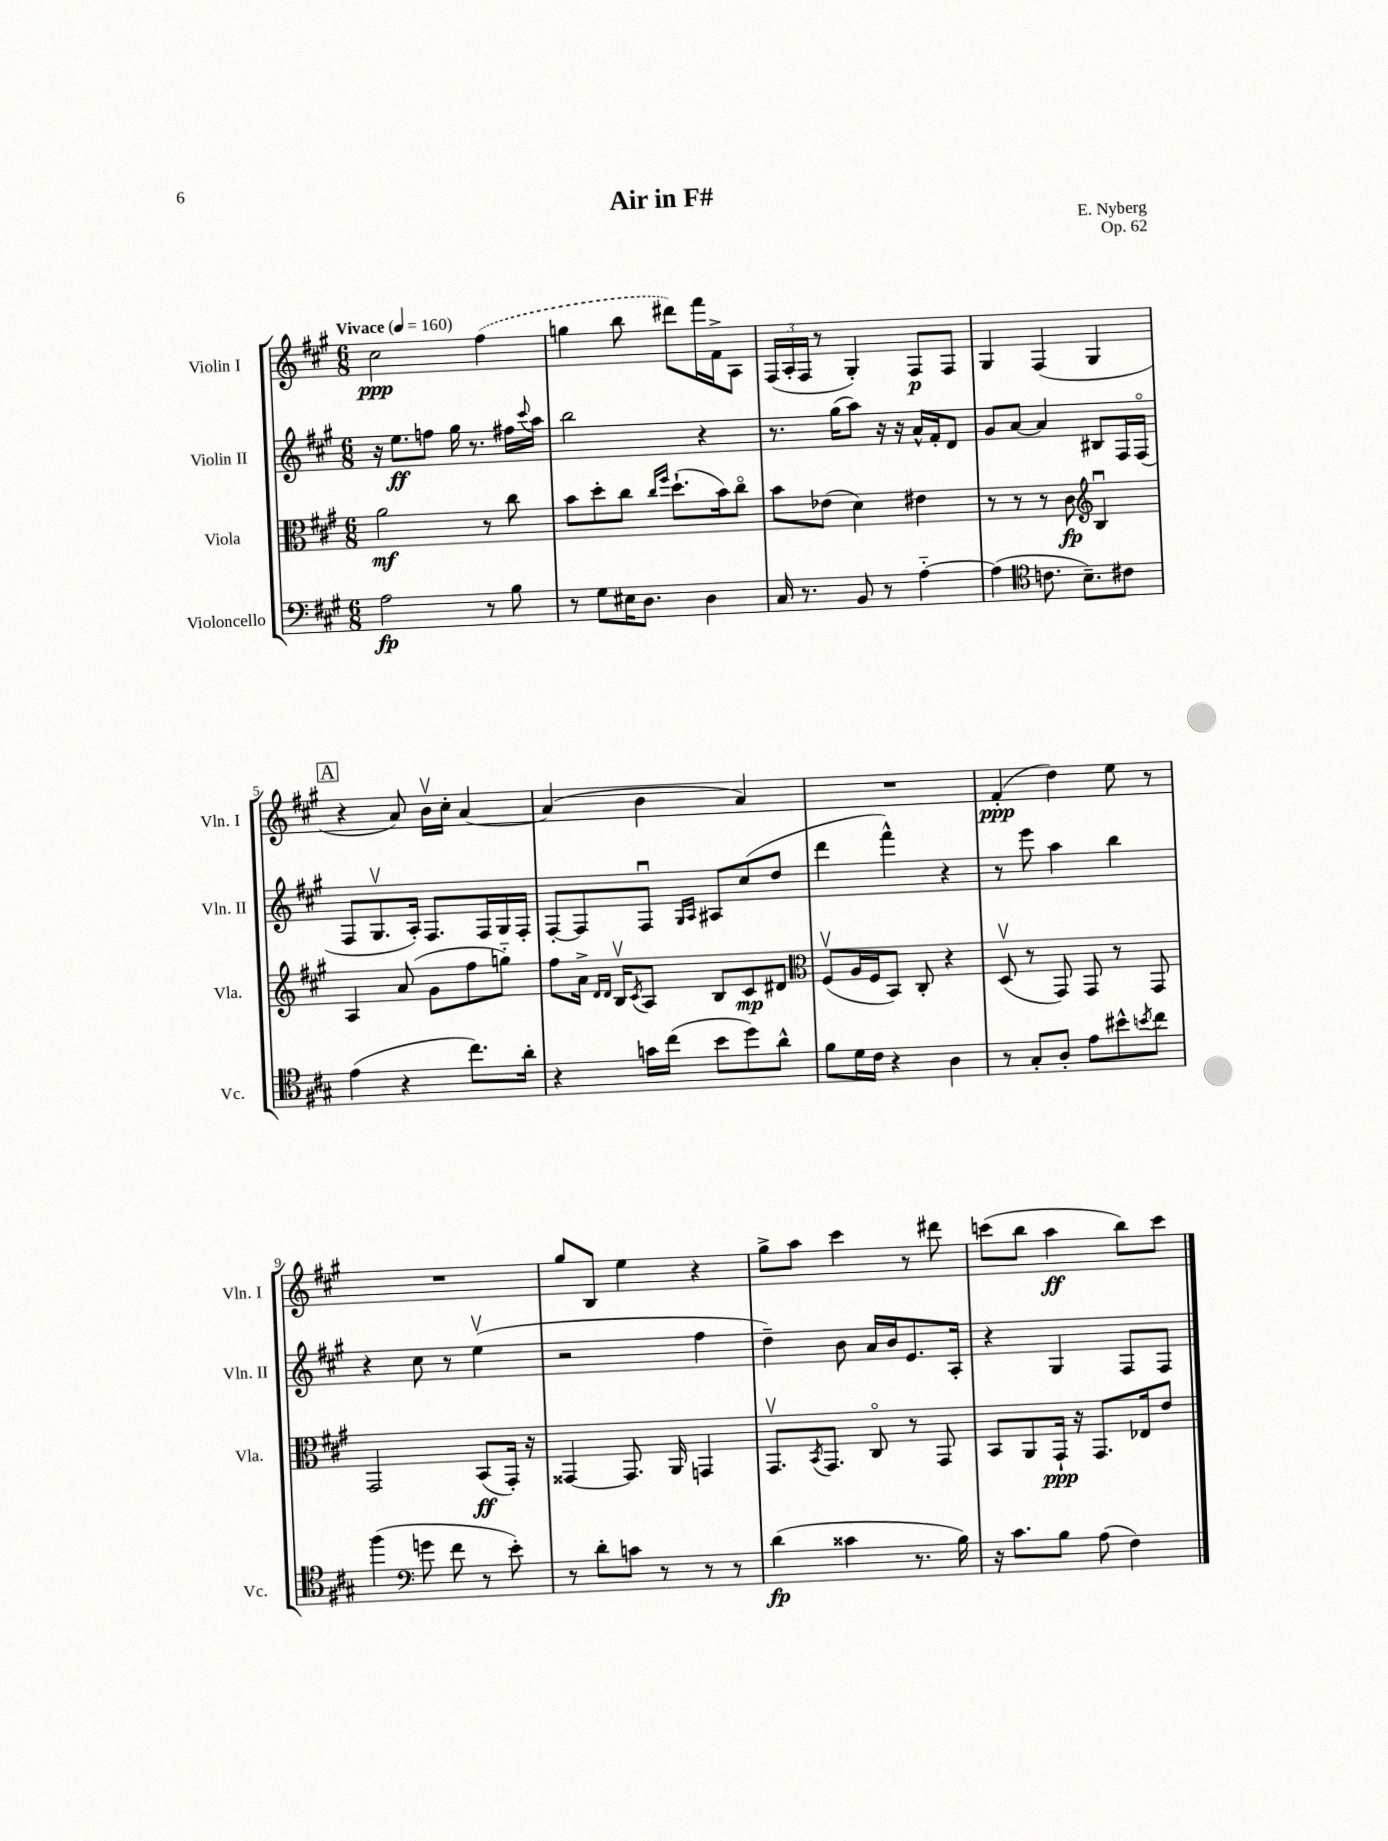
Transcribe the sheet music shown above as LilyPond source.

\header { title = "Air in F#" composer = "E. Nyberg" opus = "Op. 62" }
<<
\new StaffGroup <<
\new Staff = "s0" \with { instrumentName = "Violin I" shortInstrumentName = "Vln. I" } {
    \clef treble \key a \major \numericTimeSignature \time 6/8 \tempo "Vivace" 4 = 160
    cis''2\ppp \once \slurDashed fis''4( |
    g''4 b''8 dis'''8) fis'''16 fis'16-> a8 |
    \tuplet 3/2 { fis16( a16-. fis16 } r8 gis4-.) fis8\p fis8 |
    gis4 fis4( gis4 |
    \mark \markup { \box "A" } r4 a'8) b'16\upbow cis''16-. a'4~ |
    a'4( b'4 a'4) |
    R2. |
    fis'4-.\ppp( d''4) e''8 r8 |
    R2. |
    gis''8 b8 e''4 r4 |
    gis''8-> a''8 cis'''4 r8 dis'''8 |
    c'''8( b''8 a''4\ff b''8) c'''8 \bar "|." |
}
\new Staff = "s1" \with { instrumentName = "Violin II" shortInstrumentName = "Vln. II" } {
    \clef treble \key a \major \numericTimeSignature \time 6/8
    r16 e''8.\ff f''8 gis''16 r8. fis''16 \appoggiatura { cis'''8 } a''16 |
    b''2 r4 |
    r8. gis''16( a''8) r16 r16 a'16-^ fis'16-. d'8 |
    gis'8 a'8~ a'4 bis8 fis16 fis16\flageolet( |
    \mark \markup { \box "A" } fis8 gis8.\upbow a16-.) fis8. fis16 gis16 fis16-. |
    fis8~-. fis8 fis8\downbow \grace { gis16 a16 } ais8 cis''8( d''8 |
    d'''4 fis'''4-^) r4 |
    r8 e'''8 a''4 b''4 |
    r4 cis''8 r8 e''4\upbow( |
    r2 fis''4 |
    d''4--) b'8 a'16 b'16 e'8. a16-. |
    r4 gis4 fis8 fis8 \bar "|." |
}
\new Staff = "s2" \with { instrumentName = "Viola" shortInstrumentName = "Vla." } {
    \clef alto \key a \major \numericTimeSignature \time 6/8
    a'2\mf r8 cis''8 |
    b'8 d''8-. cis''8 \grace { cis''16 fis''16 } d''8.-!( b'16) cis''8\flageolet |
    b'8 ees'8( d'4) eis'4 |
    r8 r8 r8 cis'8\fp \clef treble b4\downbow |
    \mark \markup { \box "A" } a4 a'8( gis'8 fis''8 g''8-_) |
    fis''8 a'16-> \grace { d'16 d'16 } b16\upbow \acciaccatura { cis'8 } a8 b8 cis'8\mp dis'8 |
    \clef alto fis8\upbow( a16 fis16 b,8) cis8-. r4 |
    d8\upbow( r8 gis,8) gis,8 r8 gis,8 |
    gis,2 b,8\ff( gis,16-.) r16 |
    gisis,4~ gisis,8. a,16 g,4 |
    gis,8.\upbow \acciaccatura { b,8 } gis,8. cis8\flageolet r8 gis,8 |
    b,8 a,8 gis,16-!\ppp r16 gis,8. ees16 e'8 \bar "|." |
}
\new Staff = "s3" \with { instrumentName = "Violoncello" shortInstrumentName = "Vc." } {
    \clef bass \key a \major \numericTimeSignature \time 6/8
    a2\fp r8 b8 |
    r8 gis8 eis16 d8. d4 |
    cis16 r8. b,8 r8 a4~-_ |
    a4( \clef tenor c'8. b8.--) cis'8 |
    \mark \markup { \box "A" } e'4( r4 cis''8.) a'16-. |
    r4 g'16 cis''16( b'8 d''8) a'8-^ |
    fis'8 d'16 cis'16 r4 a4 |
    r8 gis8-. a8-. e'8 bis'8-^ \acciaccatura { b'8 } cis''8 |
    fis''4( \clef bass g'8 fis'8 r8 e'8-.) |
    r8 d'8-. c'8 r8 r8 r8 |
    d'4\fp( cisis'4 r8. b16) |
    r16 cis'8. b8 a8( fis4) \bar "|." |
}
>>
>>
